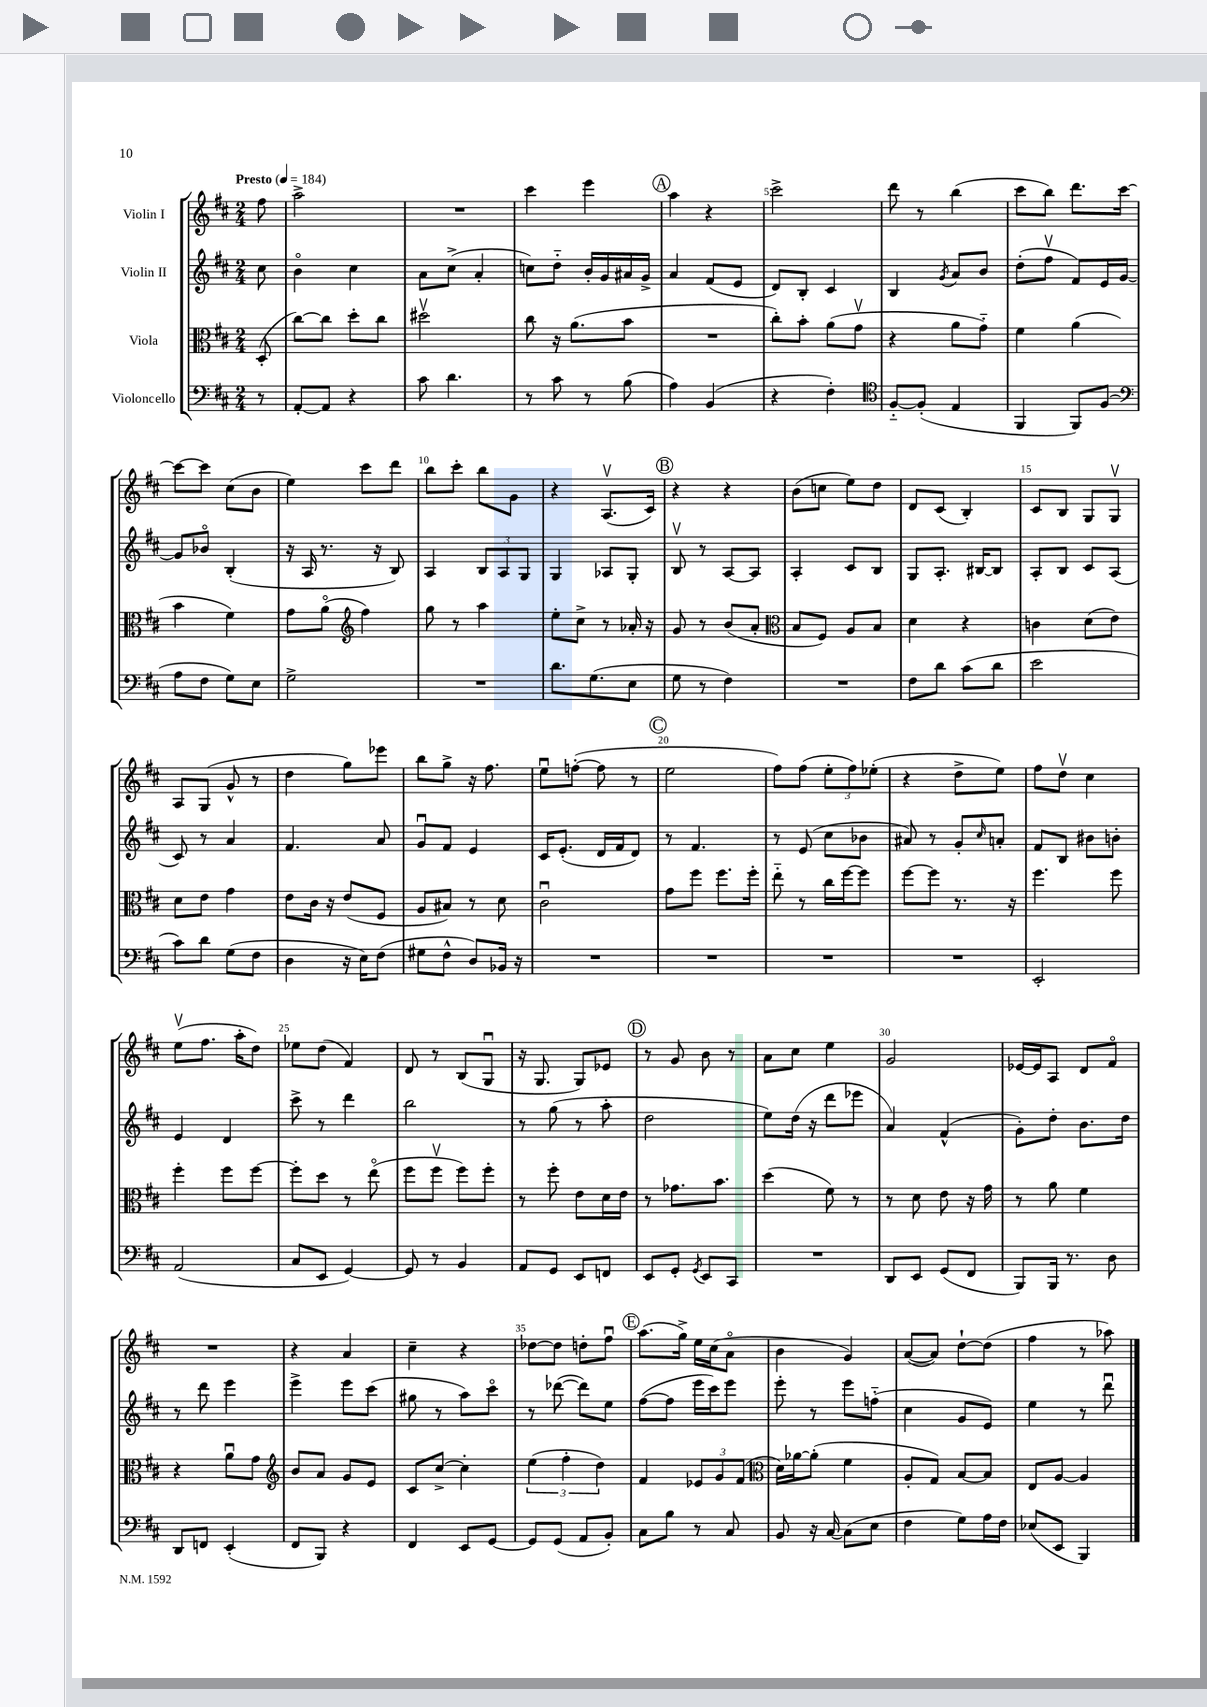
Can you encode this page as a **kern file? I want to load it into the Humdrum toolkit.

**kern	**kern	**kern	**kern
*part4	*part3	*part2	*part1
*staff4	*staff3	*staff2	*staff1
*I"Violoncello	*I"Viola	*I"Violin II	*I"Violin I
*clefF4	*clefC3	*clefG2	*clefG2
*k[f#c#]	*k[f#c#]	*k[f#c#]	*k[f#c#]
*M2/4	*M2/4	*M2/4	*M2/4
*MM184	*MM184	*MM184	*MM184
=	=	=	=
!	!	!	!LO:TX:a:B:t=Presto
8r	(8D'/	8cc#\	8ff#\
=1	=1	=1	=1
[8AA'/L	[8cc#\L)	4b\	2aa^\
8AA/J]	8cc#\J]	.	.
4r	8dd'\L	4cc#\	.
.	8cc#\J	.	.
=2	=2	=2	=2
8c#\	2dd#Xv\	8a\L	2r
4.d\	.	(8cc#^\J	.
.	.	4a'/	.
=3	=3	=3	=3
8r	8cc#\	8ccn\L)	4ccc#\
8c#\	16r	8dd\J	.
.	(8.a\L	.	.
8r	.	16b'/LL	4eee\
.	.	16g/	.
(8B\	8b\J	16a#X/	.
.	.	16g^/JJ	.
!!LO:REH:place=s1:t=A
=4	=4	=4	=4
4A\)	2r	4a/	4aa\
(4BB/	.	(8f#/L	4r
.	.	8e/J	.
=5	=5	=5	=5
4r	8cc#'\L)	8d/L)	2ccc#^\
.	8b'\J	8B'/J	.
4F#'\)	(8a\L	4c#/	.
.	8gv\J	.	.
=6	=6	=6	=6
*clefC4	*	*	*
[8F#/L	4r	4B/	8ddd\
(8F#'/J]	.	.	8r
.	.	8qg/	.
4E/	8a\L	8a/L	(4bb\
.	8g\J)	8b/J	.
=7	=7	=7	=7
4FF#/	4f#\	(8dd'\L	8ccc#\L
.	.	8ff#v\J	8bb\J)
8FF#/L)	(4a\	8f#/L)	8.ddd\L
(8F#/J	.	16e/L	.
.	.	[16g/JJ	[16ccc#\Jk
!!LO:LB:g=z
=8	=8	=8	=8
*clefF4	*	*	*
8A\L	4b\	8g/L]	8ccc#\L_
8F#\J	.	8b-X/J	8ccc#\J]
8G\L)	4f#\)	(4B'/	(8cc#\L
8E\J	.	.	8b\J
=9	=9	=9	=9
2G^\	8g\L	16r	4ee\)
.	.	16A/	.
.	(8a\J	8.r	.
*	*clefG2	*	*
.	4ff#\)	.	8ccc#\L
.	.	16r	.
.	.	8B/)	8ddd\J
=10	=10	=10	=10
2r	8gg\	4A/	8bb\L
.	8r	.	8ccc#'\J
.	4aa\	12B/L	8bb\L
.	.	12A/	.
.	.	.	8g\J
.	.	12G/J	.
=11	=11	=11	=11
8.d\L	8ee'\L	4G/	4r
.	8cc#^\J	.	.
(8.G\	.	.	.
.	8r	8A-X/L	(8.Av/L
8E\J	16a-X'/	8G'/J	.
.	16r	.	16c#/Jk)
!!LO:REH:place=s1:t=B
=12	=12	=12	=12
8G\	8g/	8Bv/	4r
8r	8r	8r	.
4F#\)	(8b/L	[8A/L	4r
.	8a'/J	8A/J]	.
=13	=13	=13	=13
*	*clefC3	*	*
2r	8B/L	4A'/	(8b\L
.	8F#/J)	.	8ccn\J
.	8A/L	8c#/L	8ee\L)
.	8B/J	8B/J	8dd\J
=14	=14	=14	=14
8F#\L	4d\	8G/L	8d/L
8d\J	.	8.A'/J	(8c#/J
(8c#\L	4r	.	4B'/)
.	.	[16B#X/KL	.
8d\J	.	8B#/J]	.
=15	=15	=15	=15
2e\	4cn\	8A'/L	8c#/L
.	.	8B/J	8B/J
.	(8d\L	8c#/L	8G/L
.	8e\J)	(8A/J	8Gv/J
!!LO:LB:g=z
=16	=16	=16	=16
8c#\L)	8d\L	8c#/)	8A/L
8d\J	8e\J	8r	(8G/J
(8G\L	4g\	4a/	8g^^/
8F#\J	.	.	8r
=17	=17	=17	=17
4D\	8e\L	4.f#/	4dd\
.	16c#\Jk	.	.
.	16r	.	.
16r	(8e/L	.	8gg\L)
16E\KL)	.	.	.
(8F#\J	8F#/J	8a/	8eee-X\J
=18	=18	=18	=18
8G#X\L	8A/L	8gu/L	8bb\L
8F#^^\J	8B#X/J)	8f#/J	8gg^\J
8D/L)	8r	4e/	16r
.	.	.	8.ff#\
16BB-X/Jk	8d\	.	.
16r	.	.	.
=19	=19	=19	=19
2r	2c#u\	16c#/KL	8eeu\L
.	.	(8.e'/J	.
.	.	.	([8ffn'\J
.	.	16d/LL	8ff\]
.	.	16f#/J	.
.	.	8d/J)	8r
!!LO:REH:place=s1:t=C
=20	=20	=20	=20
2r	8g\L	8r	2ee\
.	8ff#\J	4.f#/	.
.	8.ff#\L	.	.
.	16ff#'\Jk	.	.
=21	=21	=21	=21
2r	8ee\	8r	8ff#\L)
.	8r	(8e/	(8ff#\J
.	16cc#\LL	8cc#\L	12ee'\L
.	[16ff#\J	.	.
.	.	.	12ff#\)
.	8ff#\J]	8b-X\J	.
.	.	.	(12ee-X'\J
=22	=22	=22	=22
2r	[8ff#\L	8a#X/)	4r
.	8ff#\J]	8r	.
.	8.r	8g'/L	8dd^\L
.	.	16qqcc#/	.
.	.	8an'/J	8ee\J)
.	16r	.	.
=23	=23	=23	=23
2EE'/	4.ff#\	8f#/L	8ff#\L
.	.	8B/J	8ddv\J
.	.	8b#X\L	4cc#\
.	8ff#\	8bn'\J	.
!!LO:LB:g=z
=24	=24	=24	=24
(2AA/	4ff#'\	4e/	(8eev\L
.	.	.	8.ff#\J
.	8ff#\L	4d/	.
.	.	.	16aa'\KL
.	[8ff#\J	.	8dd\J)
=25	=25	=25	=25
8C#/L	8ff#'\L]	8ccc#^\	8ee-X\L
8EE/J	8dd\J	8r	(8dd\J
[4GG/)	8r	4ddd\	4f#/)
.	(8ee\	.	.
=26	=26	=26	=26
8GG/]	8ff#\L	2bb\	8d/
8r	8ff#v\J	.	8r
4BB/	8ff#\L)	.	(8B/L
.	8ff#'\J	.	8Gu/J
=27	=27	=27	=27
8AA/L	8r	8r	16r
.	.	.	8.G/
8GG/J	8ff#'\	(8gg\	.
8EE/L	8e\L	8r	8G/L)
8FFn/J	16d\L	8aa'\	8e-X/J
.	16e\JJ	.	.
!!LO:REH:place=s1:t=D
=28	=28	=28	=28
8EE/L	8r	2dd\	8r
8GG'/J	8.g-X\L	.	8g/
8qGG/	.	.	.
8EE/L	.	.	8b\
.	8.b\J	.	.
8CC#/J	.	.	8r
=29	=29	=29	=29
2r	(4dd\	8ee\L)	8a\L
.	.	(16dd\Jk	8cc#\J
.	.	16r	.
.	8f#\)	8ddd\L	4ee\
.	8r	8eee-X\J	.
=30	=30	=30	=30
8DD/L	8r	4a/)	2g/
8EE/J	8d\	.	.
(8GG/L	8e\	(4f#^^/	.
8FF#/J	16r	.	.
.	16g\	.	.
=31	=31	=31	=31
8BBB/L)	8r	8g'\L)	[16e-X/LL
.	.	.	16e-/J]
16BBB/Jk	8a\	8dd'\J	8A/J
8.r	.	.	.
.	4f#\	8.b\L	8d/L
8D\	.	.	8f#/J
.	.	16dd\Jk	.
!!LO:LB:g=z
=32	=32	=32	=32
8DD/L	4r	8r	2r
8FFn/J	.	8ddd\	.
(4EE'/	8au\L	4eee\	.
.	8g\J	.	.
=33	=33	=33	=33
*	*clefG2	*	*
8FF#/L	8b/L	4eee^\	4r
8BBB/J)	8a/J	.	.
4r	8g/L	8eee\L	4a/
.	8e/J	(8ccc#\J	.
=34	=34	=34	=34
4FF#/	8c#/L	8gg#X\	4cc#~\
.	[8cc#^/J	8r	.
8EE/L	4cc#'\]	8aa\L)	4r
[8GG/J	.	8ccc#\J	.
=35	=35	=35	=35
8GG/L]	(6ee\	8r	[8dd-X\L
(8GG/J	.	([8ddd-X\	8dd-\J]
.	6ff#'\	.	.
8AA/L	.	8ddd-\L])	8ddn'\L
.	6dd\)	.	.
8BB'/J)	.	8ee\J	8ff#u\J
!!LO:REH:place=s1:t=E
=36	=36	=36	=36
8C#\L	4f#/	([8ff#\L	(8.aa\L
8B\J	.	8ff#\J]	.
.	.	.	16gg^\Jk)
8r	12e-X/L	16eee\LL	16ee\LL
.	.	16ccc#\J)	(16cc#\J
.	12g/	.	.
8C#/	.	8eee\J	8a\J
.	(12f#/J	.	.
=37	=37	=37	=37
*	*clefC3	*	*
8BB/	16d\LL)	8eee'\	4b\
.	[16a-X\J	.	.
16r	(8a-'\J]	8r	.
[16C#/	.	.	.
(8C#\L]	4f#\	8eee\L	4g/)
8E\J	.	(8ffn\J	.
=38	=38	=38	=38
4F#\	8A'/L	4cc#\	([8a/L
.	8G/J)	.	8a/J])
8G\L)	[8B/L	8g/L	[8dd`\L
16A\L	8B/J]	8e/J)	(8dd\J]
16F#\JJ	.	.	.
=39	=39	=39	=39
(8E-X/L	8E/L	4ee\	4ff#\
8EE/J	[8A/J	.	.
4BBB/)	4A/]	8r	8r
.	.	8dddu\	8aa-X\)
==	==	==	==
*-	*-	*-	*-
